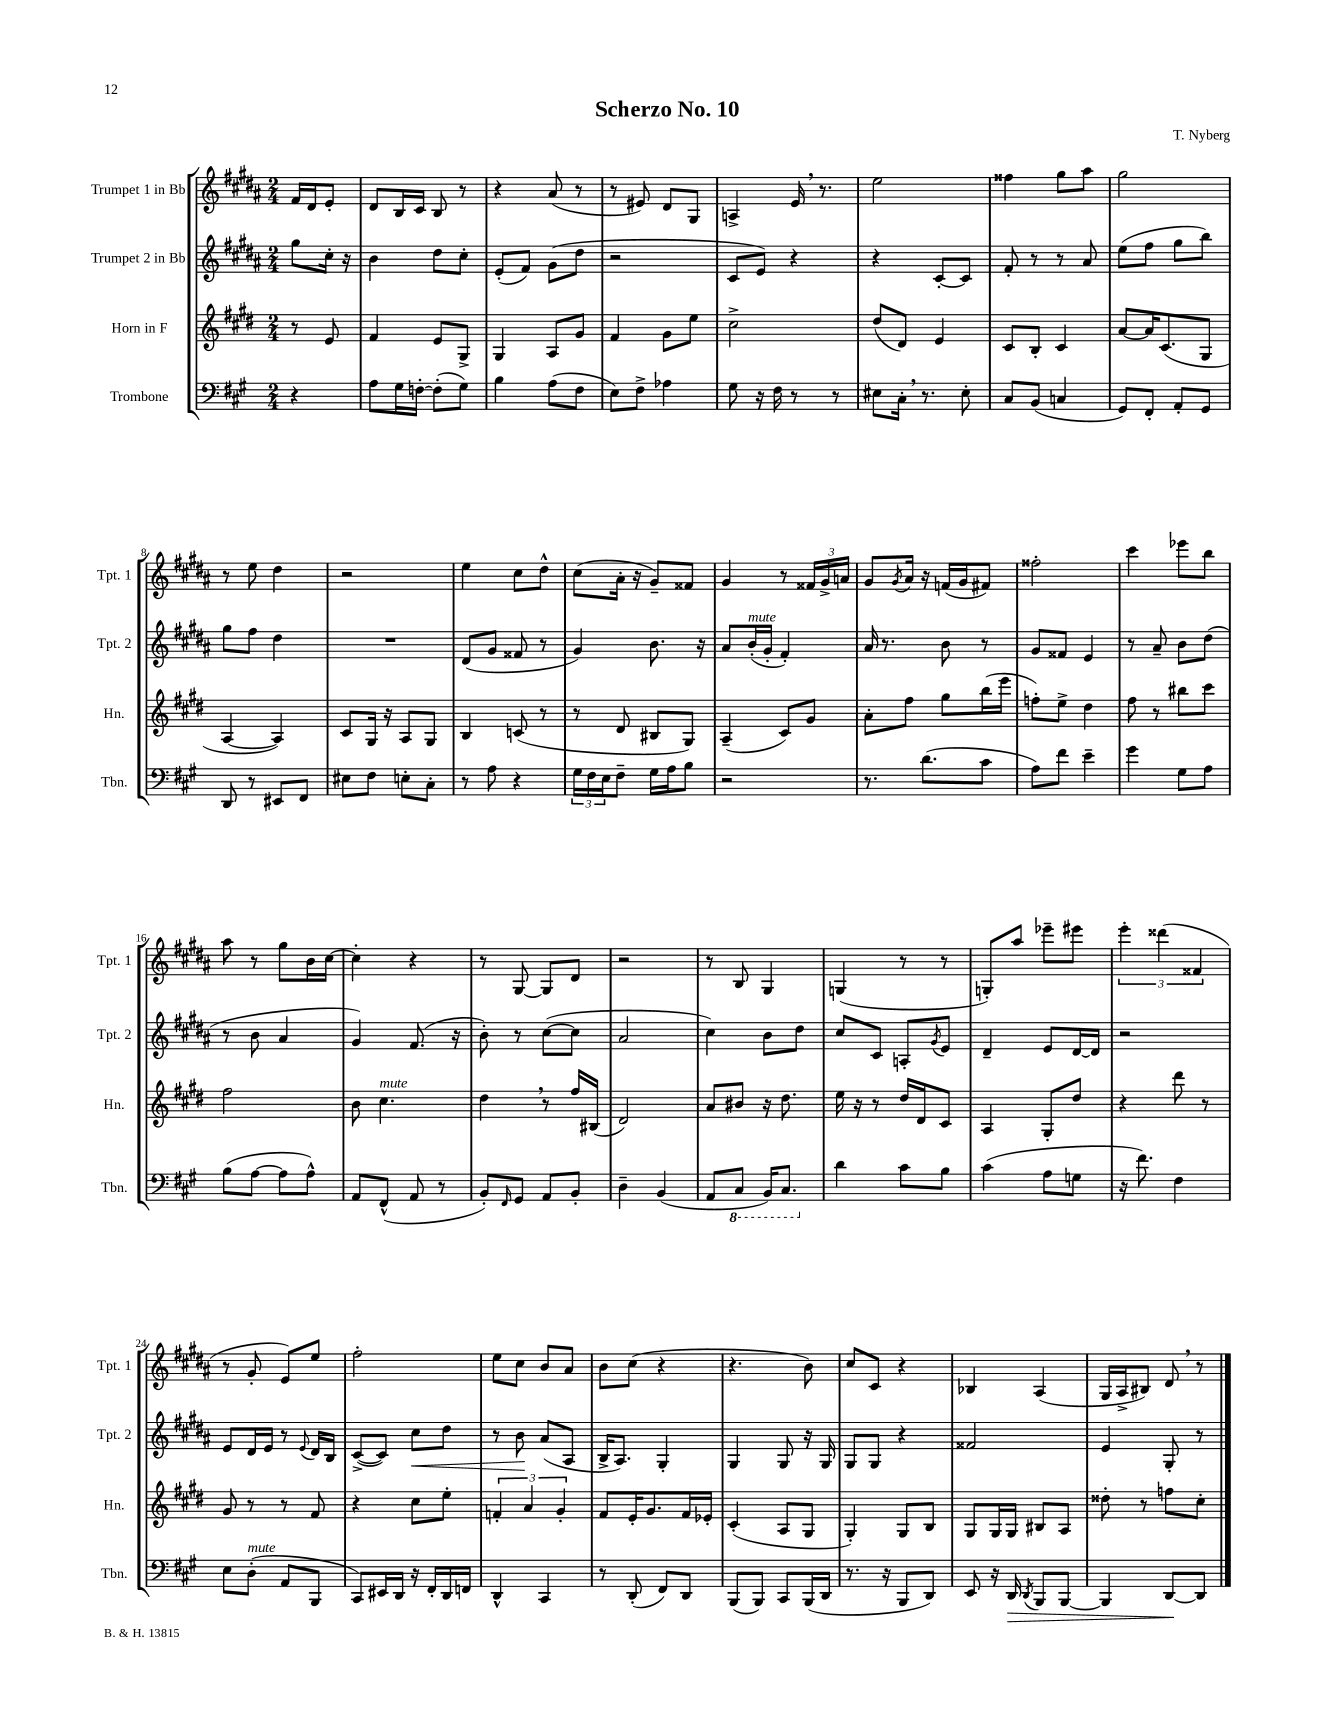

**kern	**dynam	**kern	**kern	**dynam	**kern
*part4	*part4	*part3	*part2	*part2	*part1
*staff4	*staff4	*staff3	*staff2	*staff2	*staff1
*I"Trombone	*	*I"Horn in F	*I"Trumpet 2 in Bb	*	*I"Trumpet 1 in Bb
*I'Tbn.	*	*I'Hn.	*I'Tpt. 2	*	*I'Tpt. 1
*clefF4	*	*clefG2	*clefG2	*	*clefG2
*k[f#c#g#]	*	*k[f#c#g#d#]	*k[f#c#g#d#a#]	*	*k[f#c#g#d#a#]
*M2/4	*	*M2/4	*M2/4	*	*M2/4
=	=	=	=	=	=
4r	.	8r	8gg#\L	.	16f#/LL
.	.	.	.	.	16d#/J
.	.	8e/	16cc#'\Jk	.	8e'/J
.	.	.	16r	.	.
=1	=1	=1	=1	=1	=1
8A\L	.	4f#/	4b\	.	8d#/L
16G#\L	.	.	.	.	16B/L
[16Fn'\JJ	.	.	.	.	16c#/JJ
(8F'\L]	.	8e/L	8dd#\L	.	8B/
8G#\J)	.	8G#^/J	8cc#'\J	.	8r
=2	=2	=2	=2	=2	=2
4B\	.	4G#/	(8e'/L	.	4r
.	.	.	8f#/J)	.	.
(8A\L	.	8A/L	(8g#\L	.	(8a#/
8F#\J	.	8g#/J	8dd#\J	.	8r
=3	=3	=3	=3	=3	=3
8E\L)	.	4f#/	2r	.	8r
8F#^\J	.	.	.	.	8e#X/)
4A-X\	.	8g#\L	.	.	8d#/L
.	.	8ee\J	.	.	8G#/J
=4	=4	=4	=4	=4	=4
8G#\	.	2cc#^\	8c#/L	.	4An^/
16r	.	.	8e/J)	.	.
16F#\	.	.	.	.	.
8r	.	.	4r	.	16e,/
.	.	.	.	.	8.r
8r	.	.	.	.	.
=5	=5	=5	=5	=5	=5
8E#X\L	.	(8dd#/L	4r	.	2ee\
16C#',\Jk	.	8d#/J)	.	.	.
8.r	.	.	.	.	.
.	.	4e/	[8c#'/L	.	.
8E#'\	.	.	8c#/J]	.	.
=6	=6	=6	=6	=6	=6
8C#/L	.	8c#/L	8f#'/	.	4ff##X\
(8BB/J	.	8B'/J	8r	.	.
4Cn/	.	4c#/	8r	.	8gg#\L
.	.	.	8a#/	.	8aa#\J
=7	=7	=7	=7	=7	=7
8GG#/L)	.	[8a/L	(8ee\L	.	2gg#\
8FF#'/J	.	16a/K]	8ff#\J	.	.
.	.	(8.c#/	.	.	.
8AA'/L	.	.	8gg#\L	.	.
8GG#/J	.	8G#/J	8bb\J)	.	.
!!LO:LB:g=z
=8	=8	=8	=8	=8	=8
8DD/	.	[4A/	8gg#\L	.	8r
8r	.	.	8ff#\J	.	8ee\
8EE#X/L	.	4A/])	4dd#\	.	4dd#\
8FF#/J	.	.	.	.	.
=9	=9	=9	=9	=9	=9
8E#X\L	.	8c#/L	2r	.	2r
8F#\J	.	16G#/Jk	.	.	.
.	.	16r	.	.	.
8En'\L	.	8A/L	.	.	.
8C#'\J	.	8G#/J	.	.	.
=10	=10	=10	=10	=10	=10
8r	.	4B/	(8d#/L	.	4ee\
8A\	.	.	8g#/J	.	.
4r	.	(8cn/	8f##X/	.	8cc#\L
.	.	8r	8r	.	8dd#^^\J
=11	=11	=11	=11	=11	=11
24G#\LL	.	8r	4g#/)	.	(8cc#\L
24F#\	.	.	.	.	.
24E\J	.	.	.	.	.
8F#~\J	.	8d#/	.	.	16a#'\Jk
.	.	.	.	.	16r
16G#\LL	.	8B#X/L	8.b\	.	8g#~/L)
16A\J	.	.	.	.	.
8B\J	.	8G#/J)	.	.	8f##X/J
.	.	.	16r	.	.
=12	=12	=12	=12	=12	=12
2r	.	(4A~/	8a#/L	.	4g#/
!	!	!	!LO:TX:a:i:t=mute	!	!
.	.	.	(16b'/L	.	.
.	.	.	16g#'/JJ	.	.
.	.	8c#/L)	4f#'/)	.	8r
.	.	8g#/J	.	.	24f##X/LL
.	.	.	.	.	24g#^/
.	.	.	.	.	24an/JJ
=13	=13	=13	=13	=13	=13
8.r	.	8a'\L	16a#/	.	8g#/L
.	.	.	8.r	.	.
.	.	.	.	.	8qg#/
.	.	8ff#\J	.	.	16a#/Jk
(8.d\L	.	.	.	.	16r
.	.	8gg#\L	8b\	.	(16fn/LL
.	.	.	.	.	16g#/J
8c#\J	.	(16bb\L	8r	.	8f#X/J)
.	.	16eee\JJ	.	.	.
=14	=14	=14	=14	=14	=14
8A\L)	.	8ffn'\L)	8g#/L	.	2ff##X'\
8f#\J	.	8ee^\J	8f##X/J	.	.
4e~\	.	4dd#\	4e/	.	.
=15	=15	=15	=15	=15	=15
4g#\	.	8ff#\	8r	.	4ccc#\
.	.	8r	8a#~/	.	.
8G#\L	.	8bb#X\L	8b\L	.	8eee-X\L
8A\J	.	8ccc#\J	(8dd#\J	.	8bb\J
!!LO:LB:g=z
=16	=16	=16	=16	=16	=16
(8B\L	.	2ff#\	8r	.	8aa#\
[8A\J	.	.	8b\	.	8r
8A\L]	.	.	4a#/	.	8gg#\L
8A^^\J)	.	.	.	.	16b\L
.	.	.	.	.	[16cc#\JJ
=17	=17	=17	=17	=17	=17
8AA/L	.	8b\	4g#/)	.	4cc#'\]
!	!	!LO:TX:a:i:t=mute	!	!	!
(8FF#^^/J	.	4.cc#\	.	.	.
8AA/	.	.	(8.f#/	.	4r
8r	.	.	.	.	.
.	.	.	16r	.	.
=18	=18	=18	=18	=18	=18
8BB'/L)	.	4dd#,\	8b'\)	.	8r
16qqFF#/	.	.	.	.	.
8GG#/J	.	.	8r	.	[8G#/
8AA/L	.	8r	([8cc#\L	.	8G#/L]
8BB'/J	.	16ff#/LL	8cc#\J]	.	8d#/J
.	.	(16B#X/JJ	.	.	.
=19	=19	=19	=19	=19	=19
4D~\	.	2d#/)	2a#/	.	2r
(4BB/	.	.	.	.	.
=20	=20	=20	=20	=20	=20
8AA/L	.	8a/L	4cc#\)	.	8r
*8ba	*	*	*	*	*
8CC#/J	.	8b#X/J	.	.	8B/
16BBB/KL)	.	16r	8b\L	.	4G#/
8.CC#/J	.	8.dd#\	.	.	.
.	.	.	8dd#\J	.	.
=21	=21	=21	=21	=21	=21
*X8ba	*	*	*	*	*
4d\	.	16ee\	8cc#/L	.	(4Gn/
.	.	16r	.	.	.
.	.	8r	8c#/J	.	.
8c#\L	.	16dd#/LL	8An'/L	.	8r
.	.	16d#/J	.	.	.
.	.	.	8qg#/	.	.
8B\J	.	8c#/J	8e/J	.	8r
=22	=22	=22	=22	=22	=22
(4c#\	.	4A/	4d#~/	.	8Gn'/L)
.	.	.	.	.	8aa#/J
8A\L	.	8G#'/L	8e/L	.	8eee-X~\L
8Gn\J	.	8dd#/J	[16d#/L	.	8eee#X\J
.	.	.	16d#/JJ]	.	.
=23	=23	=23	=23	=23	=23
16r	.	4r	2r	.	6eee'\
8.f#\)	.	.	.	.	.
.	.	.	.	.	(6ddd##X\
4F#\	.	8ddd#\	.	.	.
.	.	.	.	.	6f##X/
.	.	8r	.	.	.
!!LO:LB:g=z
=24	=24	=24	=24	=24	=24
8E\L	.	8g#/	8e/L	.	8r
!LO:TX:a:i:t=mute	!	!	!	!	!
(8D'\J	.	8r	16d#/L	.	8g#'/
.	.	.	16e/JJ	.	.
8AA/L	.	8r	8r	.	8e/L)
.	.	.	8qqe/	.	.
8BBB/J	.	8f#/	16d#/LL	.	8ee/J
.	.	.	16B/JJ	.	.
=25	=25	=25	=25	=25	=25
8CC#/L)	.	4r	([8c#^/L	.	2ff#'\
16EE#X/L	.	.	8c#/J])	.	.
16DD/JJ	.	.	.	.	.
!	!	!	!	!LO:HP:b	!
16r	.	8cc#\L	8cc#\L	<	.
16FF#'/LL	.	.	.	.	.
16DD/	.	8ee'\J	8dd#\J	.	.
16FFn/JJ	.	.	.	.	.
=26	=26	=26	=26	=26	=26
4DD^^/	.	6fn'/	8r	.	8ee\L
.	.	.	8b\	.	8cc#\J
.	.	6a/	.	.	.
4CC#/	.	.	(8a#/L	[	8b/L
.	.	6g#'/	.	.	.
.	.	.	8A#/J	.	8a#/J
=27	=27	=27	=27	=27	=27
8r	.	8f#/L	16B^/KL	.	8b\L
.	.	.	8.A#/J)	.	.
(8DD'/	.	16e'/K	.	.	(8cc#\J
.	.	8.g#/	.	.	.
8FF#/L)	.	.	4G#'/	.	4r
8DD/J	.	16f#/L	.	.	.
.	.	16e-X'/JJ	.	.	.
=28	=28	=28	=28	=28	=28
(8BBB/L	.	(4c#'/	4G#/	.	4.r
8BBB/J)	.	.	.	.	.
8CC#/L	.	8A/L	8G#/	.	.
(16BBB/L	.	8G#/J	16r	.	8b\)
16DD/JJ	.	.	16G#/	.	.
=29	=29	=29	=29	=29	=29
8.r	.	4G#'/)	8G#/L	.	8cc#/L
.	.	.	8G#/J	.	8c#/J
16r	.	.	.	.	.
8BBB/L	.	8G#/L	4r	.	4r
8DD/J)	.	8B/J	.	.	.
=30	=30	=30	=30	=30	=30
8EE/	.	8G#/L	2f##X/	.	4B-X/
16r	.	16G#/L	.	.	.
!	!LO:HP:b	!	!	!	!
16DD/	>	16G#/JJ	.	.	.
8qDD/	.	.	.	.	.
8BBB/L	.	8B#X/L	.	.	(4A#/
[8BBB/J	.	8A/J	.	.	.
=31	=31	=31	=31	=31	=31
4BBB/]	.	8dd##X'\	4e/	.	16G#/LL
.	.	.	.	.	16A#^/J
.	.	8r	.	.	8B#X/J)
[8DD/L	.	8ffn\L	8G#'/	.	8d#,/
8DD/J]	]	8cc#'\J	8r	.	8r
==	==	==	==	==	==
*-	*-	*-	*-	*-	*-
